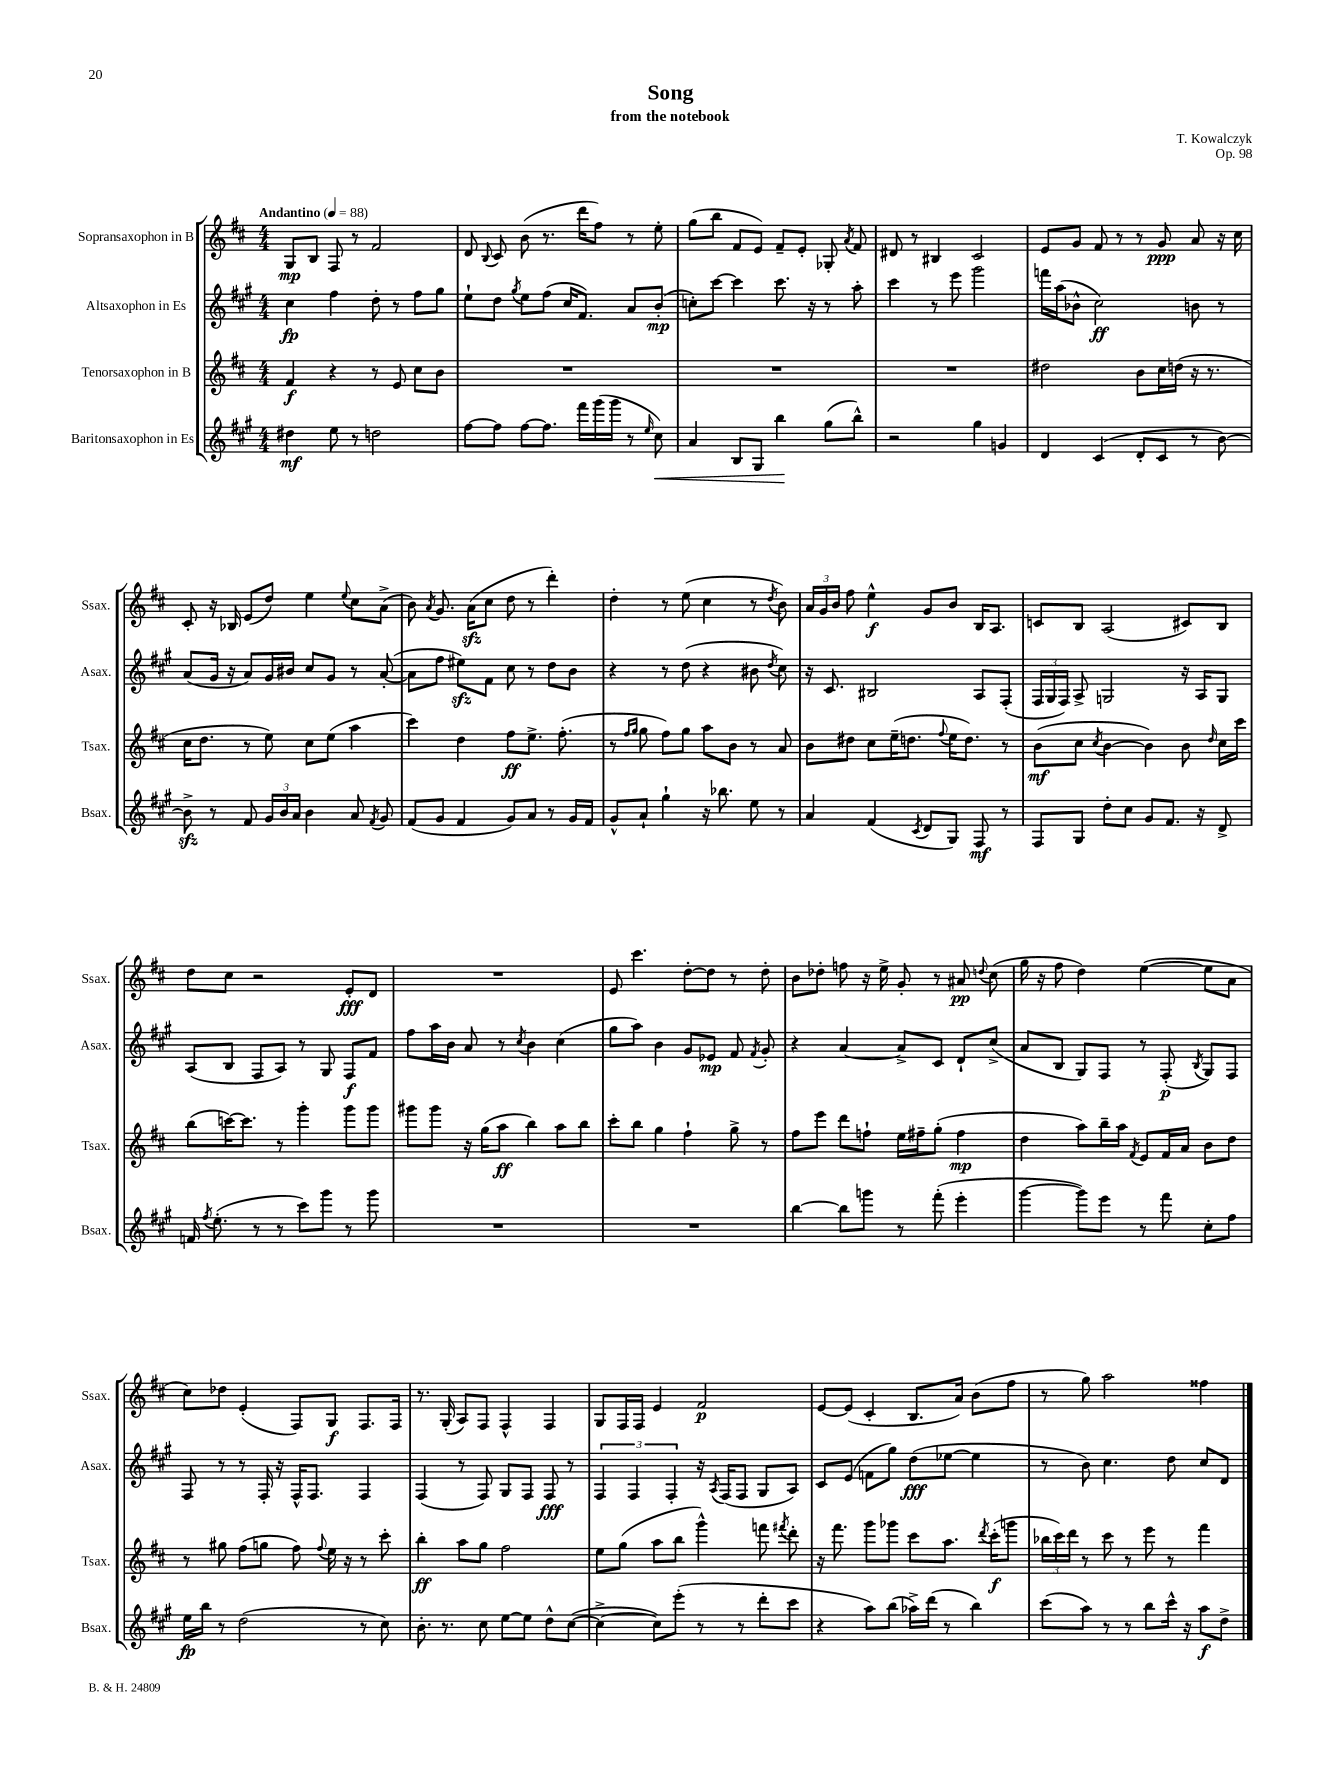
\header { title = "Song" composer = "T. Kowalczyk" subtitle = "from the notebook" opus = "Op. 98" }
<<
\new StaffGroup <<
\new Staff = "s0" \with { instrumentName = "Sopransaxophon in B" shortInstrumentName = "Ssax." } {
    \clef treble \key d \major \numericTimeSignature \time 4/4 \tempo "Andantino" 4 = 88
    \autoBeamOff g8[\mp b8] fis8 r8 fis'2 |
    d'8 \appoggiatura { b8 } cis'8 b'8( r8. d'''16[ fis''8]) r8 e''8-. |
    g''8[( b''8] fis'8[ e'8]) fis'8[-- e'8]-. ges8-. \acciaccatura { a'8 } fis'8 |
    dis'8 r8 bis4 cis'2 |
    e'8[ g'8] fis'8 r8 r8 g'8\ppp a'8 r16 cis''16 |
    cis'8-. r16 bes16 e'8[( d''8]) e''4 \appoggiatura { e''8 } cis''8[ a'8]->( |
    b'8) \acciaccatura { a'8 } g'8. a'16[\sfz( cis''8] d''8 r8 d'''4-.) |
    d''4-. r8 e''8( cis''4 r8 \acciaccatura { d''8 } b'8) |
    \tuplet 3/2 { a'16[ g'16 b'16] } fis''8 e''4-^\f g'8[ b'8] b16[ a8.] |
    c'8[ b8] a2( cis'8[) b8] |
    d''8[ cis''8] r2 e'8[-.\fff d'8] |
    R1 |
    e'8 cis'''4. d''8[~-. d''8] r8 d''8-. |
    b'8[ des''8]-. f''8 r16 e''16-> g'8-. r8 ais'8\pp \appoggiatura { d''8 } cis''8( |
    g''16 r16 fis''8 d''4) e''4~( e''8[ a'8] |
    cis''8[) des''8] e'4-.( fis8[) g8]\f fis8.[ fis16] |
    r8. g16-.( a8[) fis8] fis4-^ fis4 |
    g8[ fis16 fis16] e'4 fis'2\p |
    e'8[~ e'8]( cis'4-. b8.[ a'16]) b'8[( fis''8] |
    r8 g''8) a''2 fisis''4 \bar "|." |
}
\new Staff = "s1" \with { instrumentName = "Altsaxophon in Es" shortInstrumentName = "Asax." } {
    \clef treble \key a \major \numericTimeSignature \time 4/4
    \autoBeamOff cis''4\fp fis''4 d''8-. r8 fis''8[ gis''8] |
    e''8[-! d''8] \acciaccatura { gis''8 } e''8[ fis''8]( cis''16[ fis'8.]) a'8[ b'8]-.\mp( |
    c''8[-.) cis'''8]~ cis'''4 cis'''8. r16 r8 a''8-. |
    cis'''4 r8 e'''8 gis'''2 |
    f'''16[ a''16( bes'8]-^ cis''2\ff) b'8 r8 |
    a'8[( gis'16] r16 a'8[) gis'16 bis'16] cis''8[ gis'8] r8 a'8~-.( |
    a'8[ fis''8] eis''8[\sfz) fis'8] cis''8 r8 d''8[ b'8] |
    r4 r8 d''8( r4 bis'8 \acciaccatura { d''8 } cis''8) |
    r16 cis'8. bis2 a8[ fis8]-.( |
    \tuplet 3/2 { fis16[ gis16 fis16]) } a8-> g2 r16 a16[ g8] |
    a8[( b8] fis8[ a8]) r8 gis8 fis8[\f fis'8] |
    fis''8[ a''16 b'16] a'8 r8 \acciaccatura { cis''8 } b'4 cis''4( |
    gis''8[ a''8]) b'4 gis'8[ ees'8]\mp fis'8 \acciaccatura { fis'8 } gis'8-. |
    r4 a'4~ a'8[-> cis'8] d'8[-! cis''8]->( |
    a'8[ b8] gis8[) fis8] r8 fis8-.\p( \acciaccatura { b8 } gis8[) fis8] |
    fis8 r8 r8 fis16-. r16 fis16[-^ fis8.] fis4 |
    fis4( r8 fis8) gis8[ fis8] fis8\fff r8 |
    \tuplet 3/2 { fis4 fis4 fis4-. } r16 \acciaccatura { a8 } fis16[( fis8] gis8[ a8]) |
    cis'8[ e'8]( f'8[ gis''8]) d''8[\fff( ees''8]~ ees''4 |
    r8 b'8) cis''4. d''8 cis''8[ d'8] \bar "|." |
}
\new Staff = "s2" \with { instrumentName = "Tenorsaxophon in B" shortInstrumentName = "Tsax." } {
    \clef treble \key d \major \numericTimeSignature \time 4/4
    \autoBeamOff fis'4\f r4 r8 e'8 cis''8[ b'8] |
    R1 |
    R1 |
    R1 |
    dis''2 b'8[ cis''16 d''16]( r16 r8. |
    cis''16[ d''8.] r8 e''8) cis''8[ e''8]( a''4 |
    cis'''4) d''4 fis''8[\ff e''8.]-> fis''8.-.( |
    r8 \grace { fis''16[ g''16] } g''8 fis''8[) g''8] a''8[ b'8] r8 a'8 |
    b'8[ dis''8] cis''8[ e''16--( d''8.] \appoggiatura { fis''8 } e''16[ d''8.]) r8 |
    b'8[\mf( cis''8] \acciaccatura { cis''8 } b'4~ b'4) b'8 \grace { d''16 } cis''16[ cis'''16] |
    b''8[( c'''16~) c'''8.] r8 g'''4-. g'''8[ g'''8] |
    gis'''8[ gis'''8] r16 g''16[( a''8]\ff b''4) a''8[ b''8] |
    cis'''8[-. b''8] g''4 fis''4-! g''8-> r8 |
    fis''8[ e'''8] d'''8[ f''8]-! e''16[ fis''16-- g''8]-.( fis''4\mp |
    d''4 a''8[) b''16-- a''16] \acciaccatura { fis'8 } e'8[ fis'16 a'16] b'8[ d''8] |
    r8 gis''8 fis''8[( g''8] fis''8) \appoggiatura { fis''8 } e''16 r16 r8 cis'''8-. |
    b''4-.\ff a''8[ g''8] fis''2 |
    e''8[ g''8]( a''8[ b''8] g'''4-^) f'''8 \acciaccatura { fis'''8 } d'''8-. |
    r16 fis'''8. g'''8[ ges'''8] cis'''8[ a''8.] \acciaccatura { d'''8 } cis'''16[-.\f( g'''8] |
    \tuplet 3/2 { bes''16[ cis'''16) d'''16] } r8 cis'''8 r8 e'''8 r8 fis'''4 \bar "|." |
}
\new Staff = "s3" \with { instrumentName = "Baritonsaxophon in Es" shortInstrumentName = "Bsax." } {
    \clef treble \key a \major \numericTimeSignature \time 4/4
    \autoBeamOff dis''4\mf e''8 r8 d''2 |
    fis''8[~ fis''8] fis''8[~ fis''8.] fis'''16[ gis'''16( gis'''16] r8 \grace { e''16 } cis''8\<) |
    a'4 b8[ gis8] b''4\! gis''8[( b''8]-^) |
    r2 gis''4 g'4 |
    d'4 cis'4( d'8[-. cis'8] r8 b'8~) |
    b'8->\sfz r8 fis'8 \tuplet 3/2 { gis'16[ b'16 a'16] } b'4 a'8 \acciaccatura { fis'8 } gis'8 |
    fis'8[( gis'8] fis'4 gis'8[) a'8] r8 gis'16[ fis'16] |
    gis'8[-^ a'8]-! gis''4-! r16 bes''8. e''8 r8 |
    a'4 fis'4( \acciaccatura { cis'8 } d'8[ gis8]) fis8\mf r8 |
    fis8[ gis8] d''8[-. cis''8] gis'8[ fis'8.] r16 d'8-> |
    f'16 \acciaccatura { fis''8 } e''8.-.( r8 r8 cis'''8[) gis'''8] r8 gis'''8 |
    R1 |
    R1 |
    b''4~ b''8[ g'''8] r8 fis'''8-.( e'''4-. |
    gis'''4~ gis'''8[) e'''8] r8 fis'''8 cis''8[-. fis''8] |
    e''16[\fp b''16] r8 d''2( r8 cis''8) |
    b'8.-. r8. cis''8 e''8[~ e''8] d''8[-^ cis''8]~( |
    cis''4~-> cis''8[) e'''8]-.( r8 r8 d'''8[-. cis'''8] |
    r4 a''8[) b''8]( aes''16[->) d'''16]( r8 b''4) |
    cis'''8[( a''8]) r8 r8 b''8[ cis'''16]-^ r16 a''8[\f d''8]-> \bar "|." |
}
>>
>>
\layout { \context { \Score \remove "Bar_number_engraver" } }
